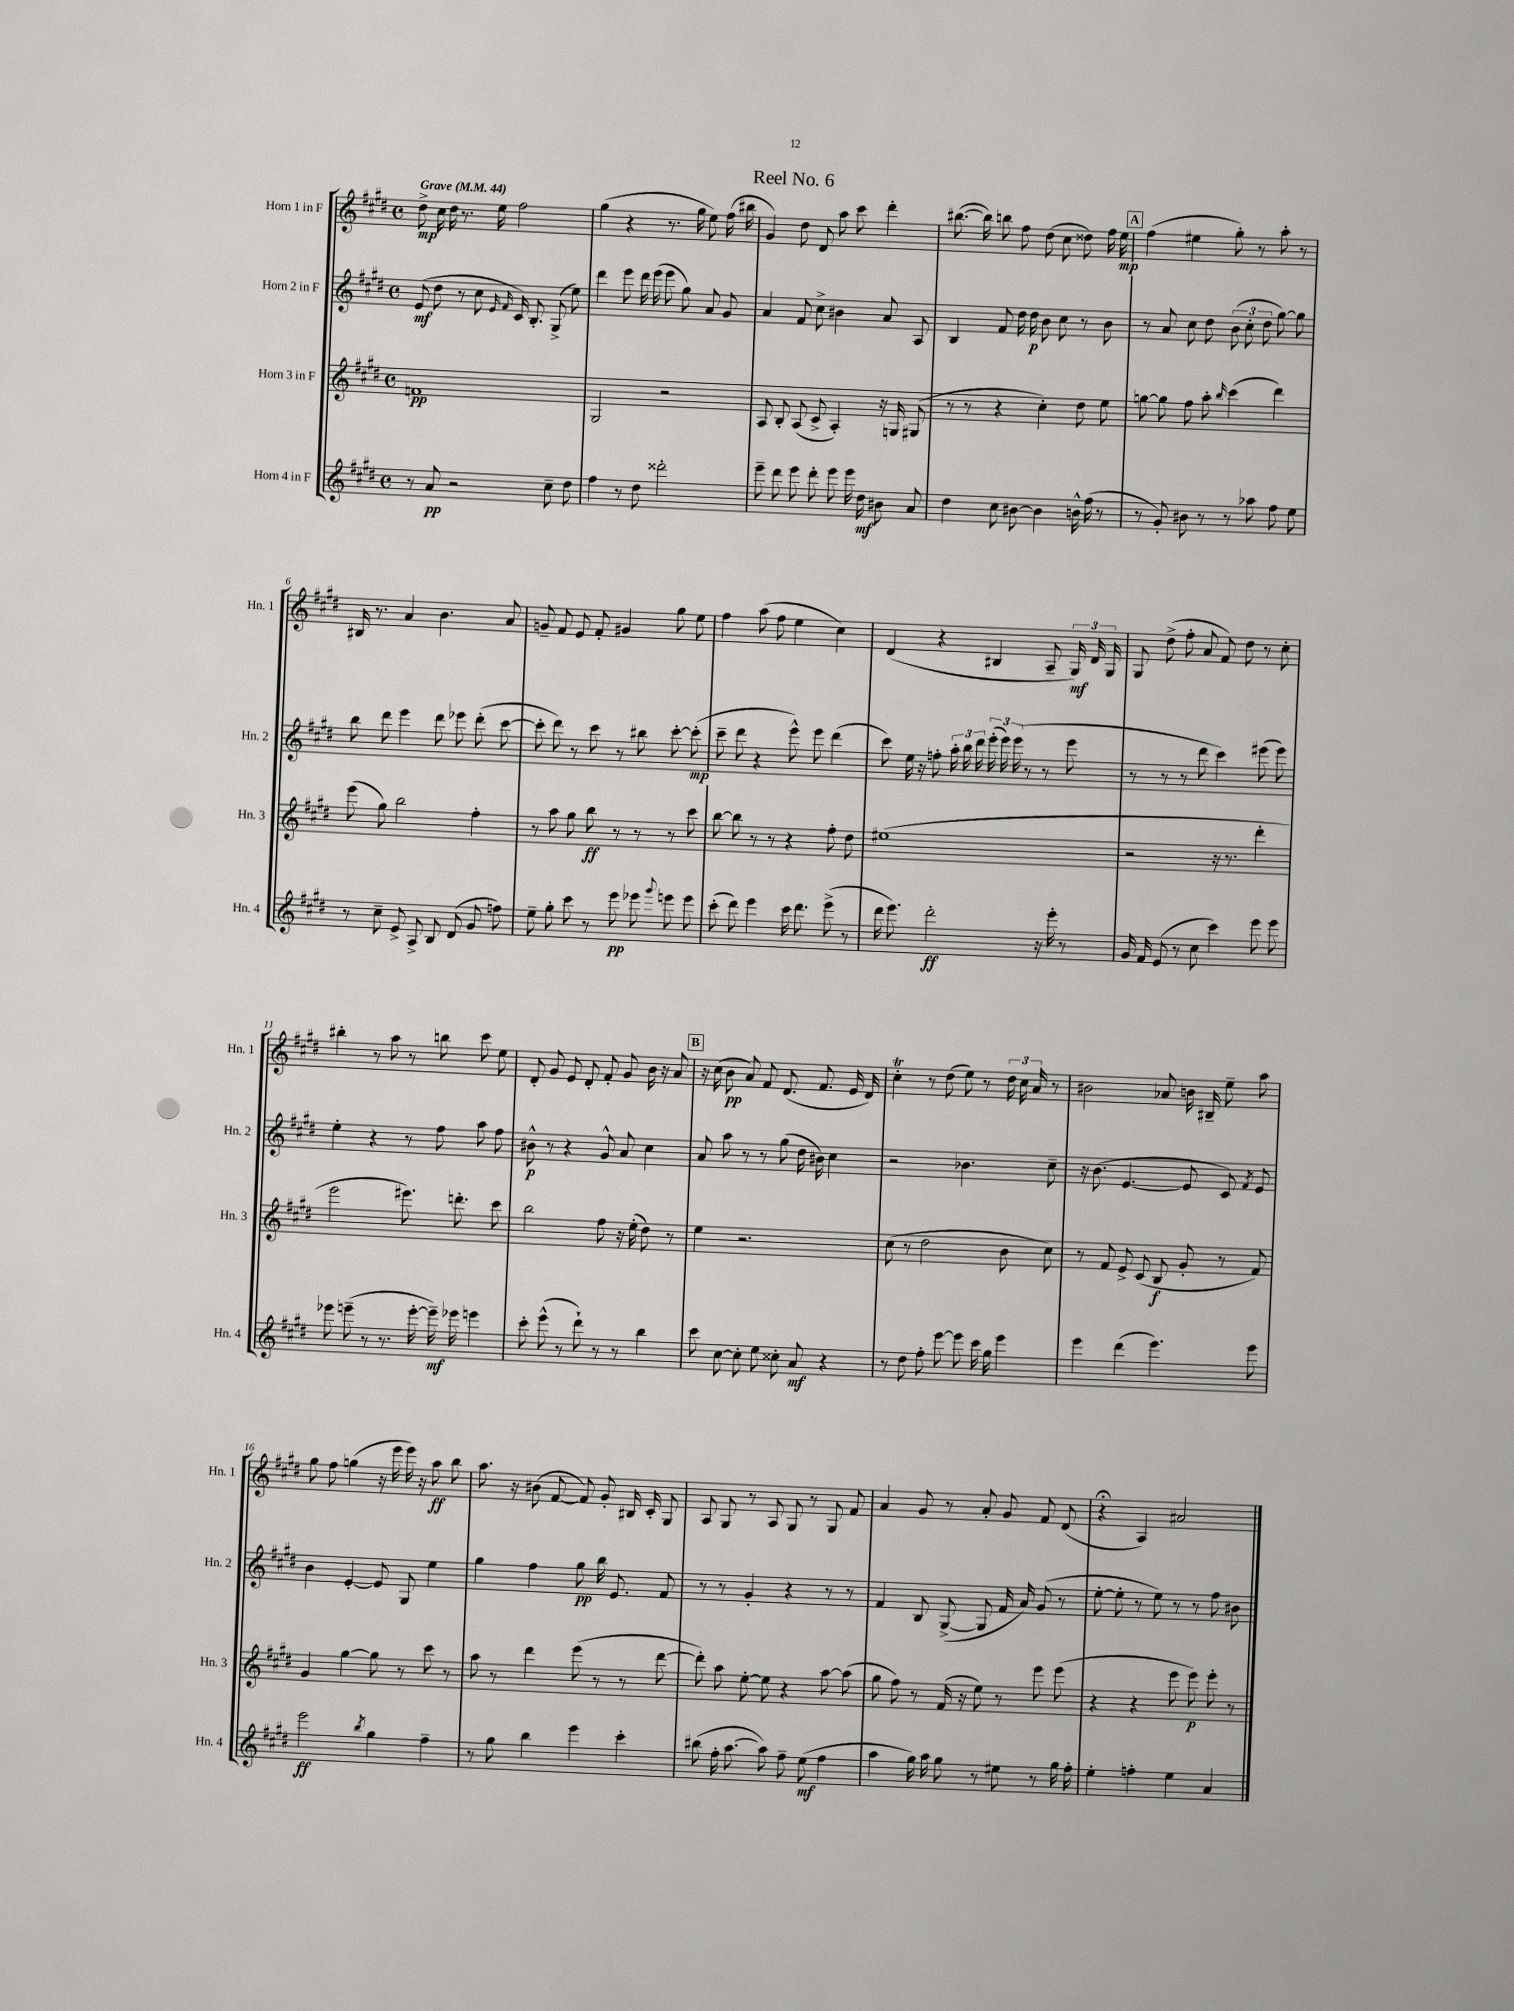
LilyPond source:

\header { title = "Reel No. 6" }
<<
\new StaffGroup <<
\new Staff = "s0" \with { instrumentName = "Horn 1 in F" shortInstrumentName = "Hn. 1" } {
    \clef treble \key e \major \defaultTimeSignature \time 4/4 \tempo "Grave" 4 = 44
    \autoBeamOff dis''8->\mp cis''16 dis''16 r8. e''16 fis''2 |
    gis''4( r4 r8. gis''16 e''8) fis''16( bis''16 |
    gis'4) dis''8 dis'8 a''8 cis'''8 dis'''4-. |
    bis''8.~( bis''16) b''8 fis''8 dis''8( cis''8 disis''8) fis''16 e''16\mp |
    \mark \markup { \box "A" } fis''4( eis''4 gis''8-.) r8 a''8-. r8 |
    bis16 r8. a'4 b'4. a'8 |
    g'8-- fis'8 e'8 fis'8-. gis'4 gis''8 e''8 |
    fis''4 a''8( fis''8 e''4 cis''4) |
    dis'4( r4 bis4 a8-- \tuplet 3/2 { gis16\mf) dis'16 gis16 } |
    gis8 dis''8->( fis''8-. a'8 fis'8) dis''8 r8 cis''8-. |
    bis''4-. r8 a''8 r8 b''8 cis'''8 e''8 |
    dis'8-. gis'8 e'8 dis'8-. fis'8-. gis'8 b'16 r16 a'8 |
    \mark \markup { \box "B" } r16 cis''16( b'8\pp a'8) fis'8 dis'8.( fis'8. e'16 dis'16) |
    cis''4-.\trill r8 dis''8( e''8) r8 \tuplet 3/2 { dis''16 cis''16 a'16 } r8 |
    bis'2 aes'8 b'16 bis16-- e''8-- a''8 |
    gis''8 fis''8 g''4( r16 e'''16 e'''16) r16 a''8\ff b''8 |
    a''8. r16 bis'8( fis'8~ fis'8) gis'8-. bis16 cis'16-. gis8 |
    a8 gis8 r8 a8 gis8 r8 gis8 fis'8 |
    a'4 gis'8 r8 a'8-. gis'8 fis'8 dis'8( |
    r4\fermata a4) ais'2 \bar "|." |
}
\new Staff = "s1" \with { instrumentName = "Horn 2 in F" shortInstrumentName = "Hn. 2" } {
    \clef treble \key e \major \defaultTimeSignature \time 4/4
    \autoBeamOff e'8\mf( dis''8 r8 cis''8 \grace { e'16 fis'16 } cis'16) b8.-. gis8->( e''8) |
    dis'''4 e'''8 dis'''16 e'''16( e'''8 gis''8) a'8 gis'8 |
    a'4 fis'8 cis''8-> bis'4 a'8 a8 |
    b4 fis'8 dis''16 dis''16\p b'8 cis''8 r8 b'8 |
    \mark \markup { \box "A" } r8 a'8 cis''8 dis''8 \tuplet 3/2 { b'8( cis''8-. dis''8 } gis''8~) gis''8 |
    b''8 dis'''8 e'''4 dis'''8 ees'''8 dis'''8-.( cis'''8~ |
    cis'''8-. dis'''8) r8 cis'''8 r8 bis''8 cis'''8~-. cis'''8-.\mp( |
    cis'''8-- dis'''8 r4 e'''8-^) e'''8 dis'''4( |
    cis'''8) e''16 r16 f''8-. \tuplet 3/2 { a''16-. b''16 dis'''16 } \tuplet 3/2 { e'''16-.( e'''16) e'''16( } r8 r8 e'''8 |
    r8 r8 r8 dis'''8 cis'''4) eis'''8( eis'''8) |
    e''4-. r4 r8 fis''8 a''8 fis''8 |
    bis'8-^\p r8 r4 gis'8-^ a'8 cis''4 |
    \mark \markup { \box "B" } a'8 a''8 r8 r8 gis''8( dis''16 bis'16) cis''4 |
    r2 bes'4. cis''8-- |
    r16 b'8.( e'4.~ e'8 cis'8) \acciaccatura { fis'8 } e'8 |
    b'4 e'4~-. e'8 gis8 e''4 |
    gis''4 fis''4 gis''8\pp b''16 e'8. fis'8 |
    r8 r8 gis'4-. r4 r8 r8 |
    fis'4 b8 gis8~->( gis8 fis'16 a'16) gis'8( r8 |
    e''8~-. e''8-. r8 e''8) r8 r8 fis''8 bis'8 \bar "|." |
}
\new Staff = "s2" \with { instrumentName = "Horn 3 in F" shortInstrumentName = "Hn. 3" } {
    \clef treble \key e \major \defaultTimeSignature \time 4/4
    \autoBeamOff f'1\pp |
    gis2 r2 |
    a8 b8-. a8( cis'8-> a4-.) r16 g16 gis8( |
    r8 r8 r4 cis''4-.) dis''8 e''8 |
    \mark \markup { \box "A" } g''8~ g''8 fis''8 a''8-. \grace { b''16 } cis'''4( dis'''4) |
    e'''8( gis''8) b''2 fis''4-. |
    r8 a''8 gis''8 b''8\ff r8 r8 r8 cis'''8 |
    b''8~ b''8 r8 r8 r4 fis''8-. dis''8 |
    eis''1( |
    r2 r16 r8. dis'''4-. |
    e'''2 eis'''8.) d'''8.-. cis'''8 |
    b''2 fis''8 r16 e''16-.( dis''8) r8 |
    \mark \markup { \box "B" } e''4 r2. |
    cis''8( r8 dis''2 b'8 cis''8) |
    r8 fis'8 e'8-> cis'8( b8\f gis'8-. r8 fis'8) |
    gis'4 gis''4~ gis''8 r8 cis'''8 r8 |
    a''8 r8 dis'''4 e'''8( r8 r8 dis'''8~ |
    dis'''8-.) a''8 e''8~-. e''8 r4 a''8~ a''8( |
    gis''8 fis''8) r8 fis'16( r16 e''8) r8 e'''8 e'''8( |
    r4 r4 e'''8 e'''8\p) e'''8-. r8 \bar "|." |
}
\new Staff = "s3" \with { instrumentName = "Horn 4 in F" shortInstrumentName = "Hn. 4" } {
    \clef treble \key e \major \defaultTimeSignature \time 4/4
    \autoBeamOff r8 a'8\pp r2 cis''8-- dis''8 |
    fis''4 r8 dis''8 disis'''2-. |
    e'''8-- dis'''8 e'''8 dis'''8-. e'''8 e'''16 dis''16\mf bis'8 a'8 |
    dis''4 cis''8 bis'8~ bis'4 b'16-^ fis''16( r8 |
    \mark \markup { \box "A" } r8 gis'8-.) bis'8 r8 r8 aes''8 fis''8 e''8 |
    r8 cis''8-- e'8-> a8-> b8 dis'8( gis'8 f''8) |
    e''8-- gis''8-. cis'''8 r8 e'''8\pp ees'''8 \appoggiatura { gis'''8 } e'''8 e'''8 |
    cis'''8-.( dis'''8) e'''4 cis'''16 dis'''8. e'''8->( r8 |
    dis'''16 e'''8.) dis'''2-.\ff r16 e'''16-. r8 |
    gis'16 fis'16 e'8( r8 cis''8 cis'''4) e'''8 e'''8 |
    ees'''8 e'''8--( r8 r8. e'''16~-. e'''16--\mf) ees'''16 e'''4 |
    cis'''8-. e'''8-^( r8 dis'''8-!) r8 r8 b''4 |
    \mark \markup { \box "B" } cis'''8 cis''8~ cis''8-. e''8 cisis''8-. a'8\mf r4 |
    r8 dis''8 fis''8-. e'''8~ e'''8 cis'''16 gis''16 e'''4 |
    e'''4 dis'''4( e'''4.) e'''8 |
    e'''2\ff \acciaccatura { b''8 } gis''4 fis''4-- |
    r8 gis''8 b''4 e'''4 cis'''4-. |
    bis''8( fis''16-. a''8.~ a''8) fis''8-- e''8\mf( fis''4 |
    a''4 gis''16) a''16 gis''8 r8 eis''8 r8 gis''16 fis''16-. |
    e''4-. f''4-. e''4 a'4 \bar "|." |
}
>>
>>
